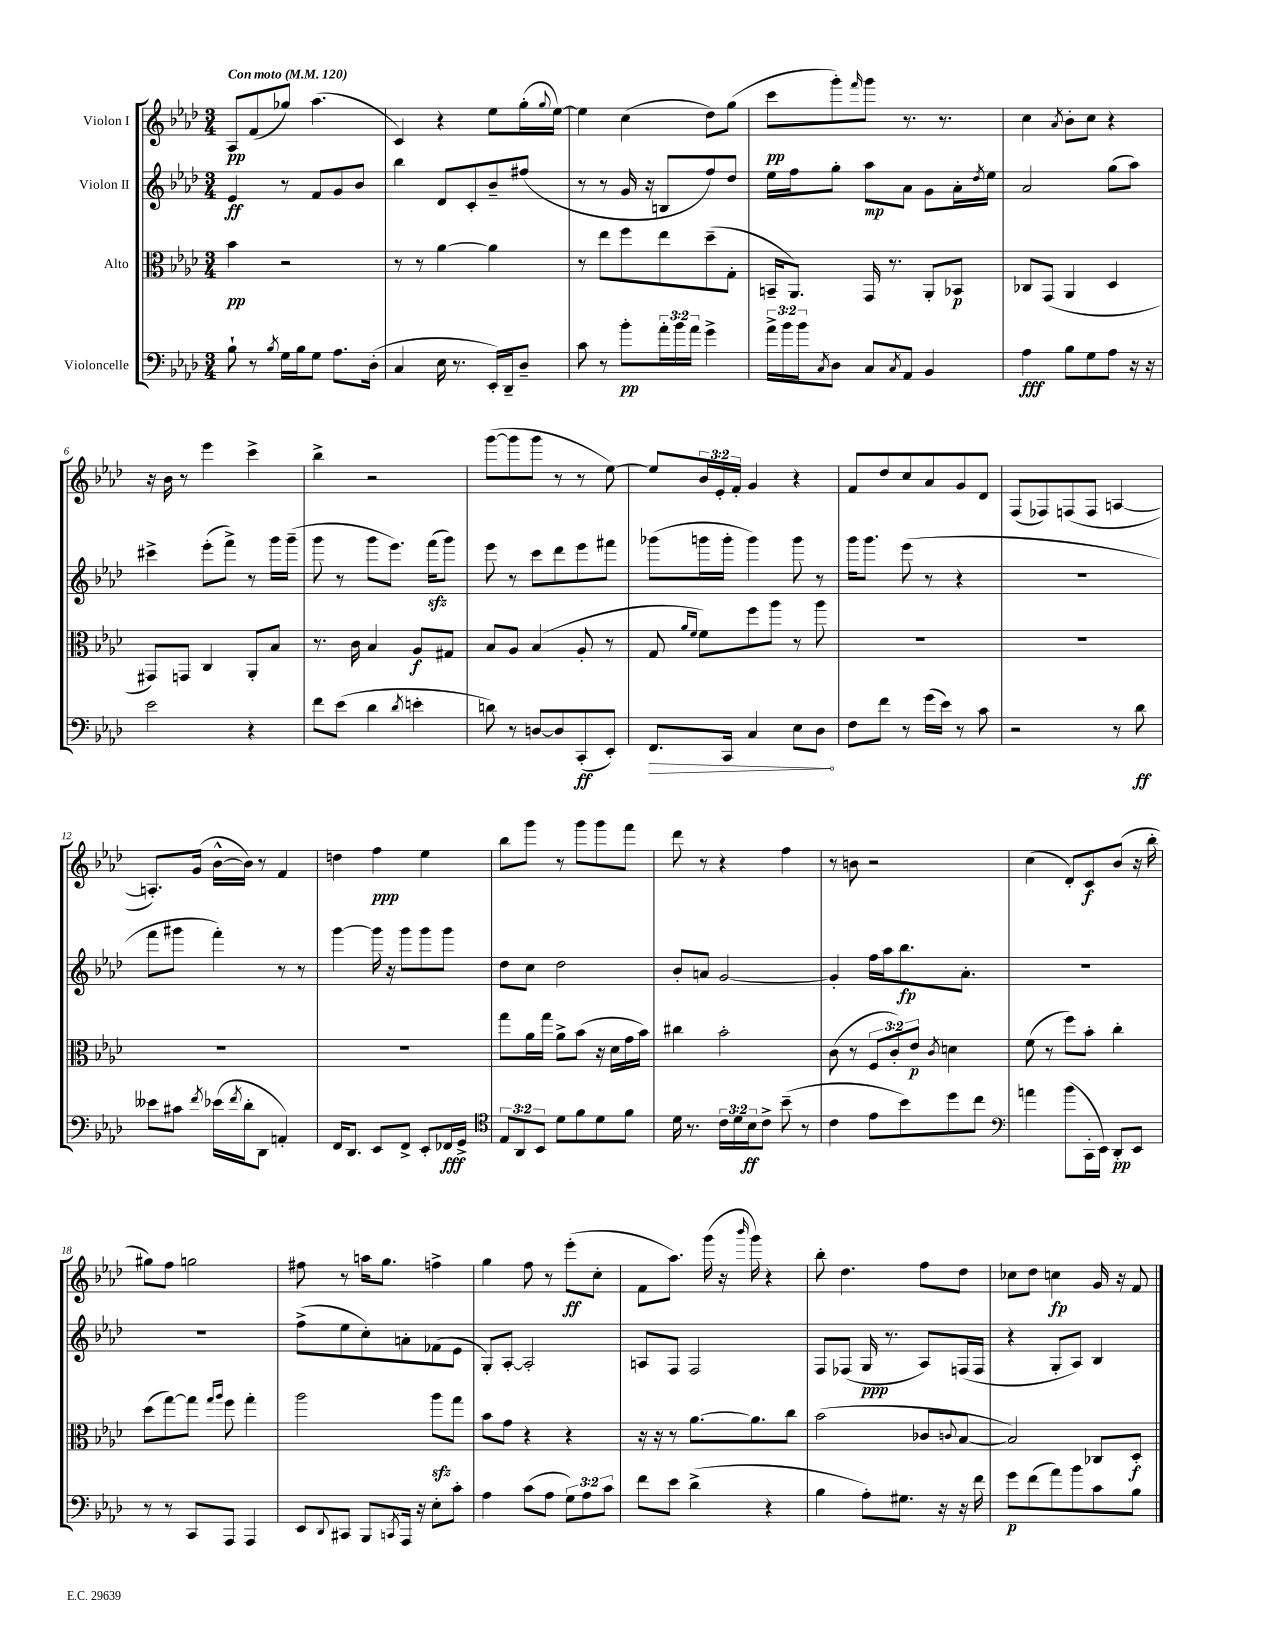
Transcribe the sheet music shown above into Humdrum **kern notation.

**kern	**kern	**kern	**kern
*staff4	*staff3	*staff2	*staff1
*clefF4	*clefC3	*clefG2	*clefG2
*k[b-e-a-d-]	*k[b-e-a-d-]	*k[b-e-a-d-]	*k[b-e-a-d-]
*M3/4	*M3/4	*M3/4	*M3/4
*MM120	*MM120	*MM120	*MM120
8B-`	4b-	4e-	8A-
8r	.	.	(8f
8qB-	.	.	.
16G	2r	8r	8gg-)
16B-	.	.	.
8G	.	8f	(4.aa-
8.A-	.	8g	.
.	.	8b-	.
(16D-'	.	.	.
=	=	=	=
4C	8r	4bb-	4c)
.	8r	.	.
16E-	[4a-	8d-	4r
8.r	.	.	.
.	.	8c'	.
16EE-')	4a-]	8b-~	8ee-
16DD-~	.	.	.
8D-~	.	(8ff#	(16gg'
.	.	.	8qqgg
.	.	.	[16ee-)
=	=	=	=
8c	8r	8r	4ee-]
8r	8ee-	8r	.
8b-'	8ff	16g	(4cc
.	.	16r	.
24a-'	8ee-	8B	.
24b-	.	.	.
24a-	.	.	.
4g^	(8dd-~	8ff)	8dd-)
.	8G'	8dd-	(8gg
=	=	=	=
24a-^	16BB~	16ee-	8ccc
24b-	.	.	.
.	8.AA-)	16ff	.
24b-	.	.	.
8qC	.	.	.
8D-	.	8gg'	8ggg')
.	.	.	16qqfff
8C	16GG	8aa-	8ggg
.	8.r	.	.
8qC	.	.	.
8AA-	.	8a-	8.r
4BB-	8AA-'	8g	.
.	.	.	8.r
.	8BB-	16a-'	.
.	.	8qdd-	.
.	.	16ee-	.
=	=	=	=
4A-	8C-	2a-	4cc
.	(8GG	.	.
.	.	.	8qa-
8B-	4AA-	.	8b-'
8G	.	.	8cc
8A-	4D-	(8gg	4r
16r	.	8aa-)	.
16r	.	.	.
=	=	=	=
2e-	8GG#)	4ccc#^	16r
.	.	.	16b-
.	8GG	.	8r
.	4C	(8eee-'	4eee-
.	.	8fff^)	.
4r	8AA-'	8r	4ccc^
.	8B-	16ggg	.
.	.	(16ggg~	.
=	=	=	=
8f	8.r	8ggg	4bb-^
(8e-	.	8r	.
.	16c	.	.
4d-	4B-	8ggg	2r
.	.	8.eee-)	.
8qd-	.	.	.
4e'	8A-	.	.
.	.	(16fff	.
.	8G#	8ggg)	.
=	=	=	=
8d)	8B-	8eee-	([8ggg
8r	8A-	8r	8ggg]
[8D	(4B-	8ccc	8ggg
8D]	.	8ddd-	8r
(8CC'	8A-'	8eee-	8r
8EE-')	8r	8fff#	[8ee-)
=	=	=	=
8.FF	8G	(8ggg-	8ee-]
.	16qqa-	.	.
.	16qqf	.	.
.	8f)	16ggg	24b-
.	.	.	24e-'
16CC	.	16ggg'	.
.	.	.	24f'
4C	8ff	4ggg)	4g
.	8aa-	.	.
8E-	8r	8ggg	4r
8D-	8aa-	8r	.
=	=	=	=
8F	2.r	16ggg	8f
.	.	8.ggg	.
8f	.	.	8dd-
8r	.	(8eee-	8cc
(16g	.	8r	8a-
16e-)	.	.	.
8r	.	4r	8g
8c	.	.	8d-
=	=	=	=
2r	2.r	2.r	(8F
.	.	.	8F-)
.	.	.	(8F
.	.	.	8F
8r	.	.	[4A
8d-	.	.	.
=	=	=	=
8e--	2.r	8fff	8.A'])
8c#	.	8ggg#	.
.	.	.	(16g
8qf	.	.	.
(16e-	.	4fff')	[16b-^^
8qf	.	.	.
16d-'	.	.	16b-])
8DD-	.	.	8r
4AA')	.	8r	4f
.	.	8r	.
=	=	=	=
16FF	2.r	[4ggg	4dd
8.DD-	.	.	.
8EE-	.	16ggg]	4ff
.	.	16r	.
8FF^	.	8ggg	.
8EE-'	.	8ggg	4ee-
16FF-	.	8ggg	.
16GG^	.	.	.
=	=	=	=
*clefC4	*	*	*
12E-	8gg	8dd-	8bb-
12AA-	.	.	.
.	16a-	8cc	8ggg
12BB-	.	.	.
.	16gg	.	.
8d-	8a-^	2dd-	8r
8f	(8b-	.	8ggg
8d-	16r	.	8ggg
.	16d-	.	.
8f	16g	.	8fff
.	16b-)	.	.
=	=	=	=
16d-	4cc#	8b-'	8ddd-
8.r	.	.	.
.	.	8a	8r
24c	2b-'	[2g	4r
24d-	.	.	.
24B-	.	.	.
8c^	.	.	.
(8b-~	.	.	4ff
8r	.	.	.
=	=	=	=
4c	(8c	4g']	8r
.	8r	.	8b
8e-	12F	16ff	2r
.	.	16aa-	.
.	12c')	.	.
8b-)	.	8.bb-	.
.	12e-	.	.
.	8qc	.	.
8dd-	4d	.	.
.	.	8.a-'	.
8cc	.	.	.
=	=	=	=
*clefF4	*	*	*
4a	(8f	2.r	(4cc
.	8r	.	.
(8b-	8ff)	.	8d-')
16CC'	8b-'	.	8c
16EE-)	.	.	.
8DD-'	4cc'	.	(8b-
8EE-	.	.	16r
.	.	.	16bb-'
=	=	=	=
8r	(8dd-	2.r	8gg#)
8r	[8gg)	.	8ff
8CC	8gg]	.	2gg
.	16qqgg	.	.
.	16qqaa-	.	.
8AAA-	8ff	.	.
4AAA-	4gg'	.	.
=	=	=	=
8EE-	2aa-	(8ff^	8ff#
8qqDD-	.	.	.
8CC#	.	8ee-	8r
8BBB-	.	8cc')	16aa
.	.	.	8.gg
8qCC	.	.	.
16AAA-	.	8a'	.
16r	.	.	.
8E-'	8aa-	(8f-	4ff^
8c'	8gg	8e-	.
=	=	=	=
4A-	8b-	8G')	4gg
.	8g	[8A-'	.
(8c	4r	2A-']	8ff
8A-	.	.	8r
12G)	4r	.	(8eee-'
12A-	.	.	.
.	.	.	8cc'
12c	.	.	.
=	=	=	=
8f	16r	8A	8f
.	16r	.	.
8e-	8r	8F	8.aa-)
(4d-^	[8.a-	2F	.
.	.	.	(16ggg
.	.	.	16r
.	.	.	16qqbbb-
.	8.a-]	.	16ggg)
4r	.	.	4r
.	8cc	.	.
=	=	=	=
4B-	(2b-	8F	8bb-'
.	.	(8F-	4.dd-
8A-')	.	16G	.
.	.	8.r	.
8.G#	.	.	.
.	8c-	8A-)	8ff
16r	.	.	.
.	8qqc	.	.
16r	[8B-	(16F	8dd-
16f	.	16F	.
=	=	=	=
8g	2B-])	4r	8cc-
(8f	.	.	8dd-
8a-)	.	8G'	4cc
8b-	.	8A-)	.
8c	8C-	4B-	16g
.	.	.	16r
8B-	8D-'	.	8f
==	==	==	==
*-	*-	*-	*-
